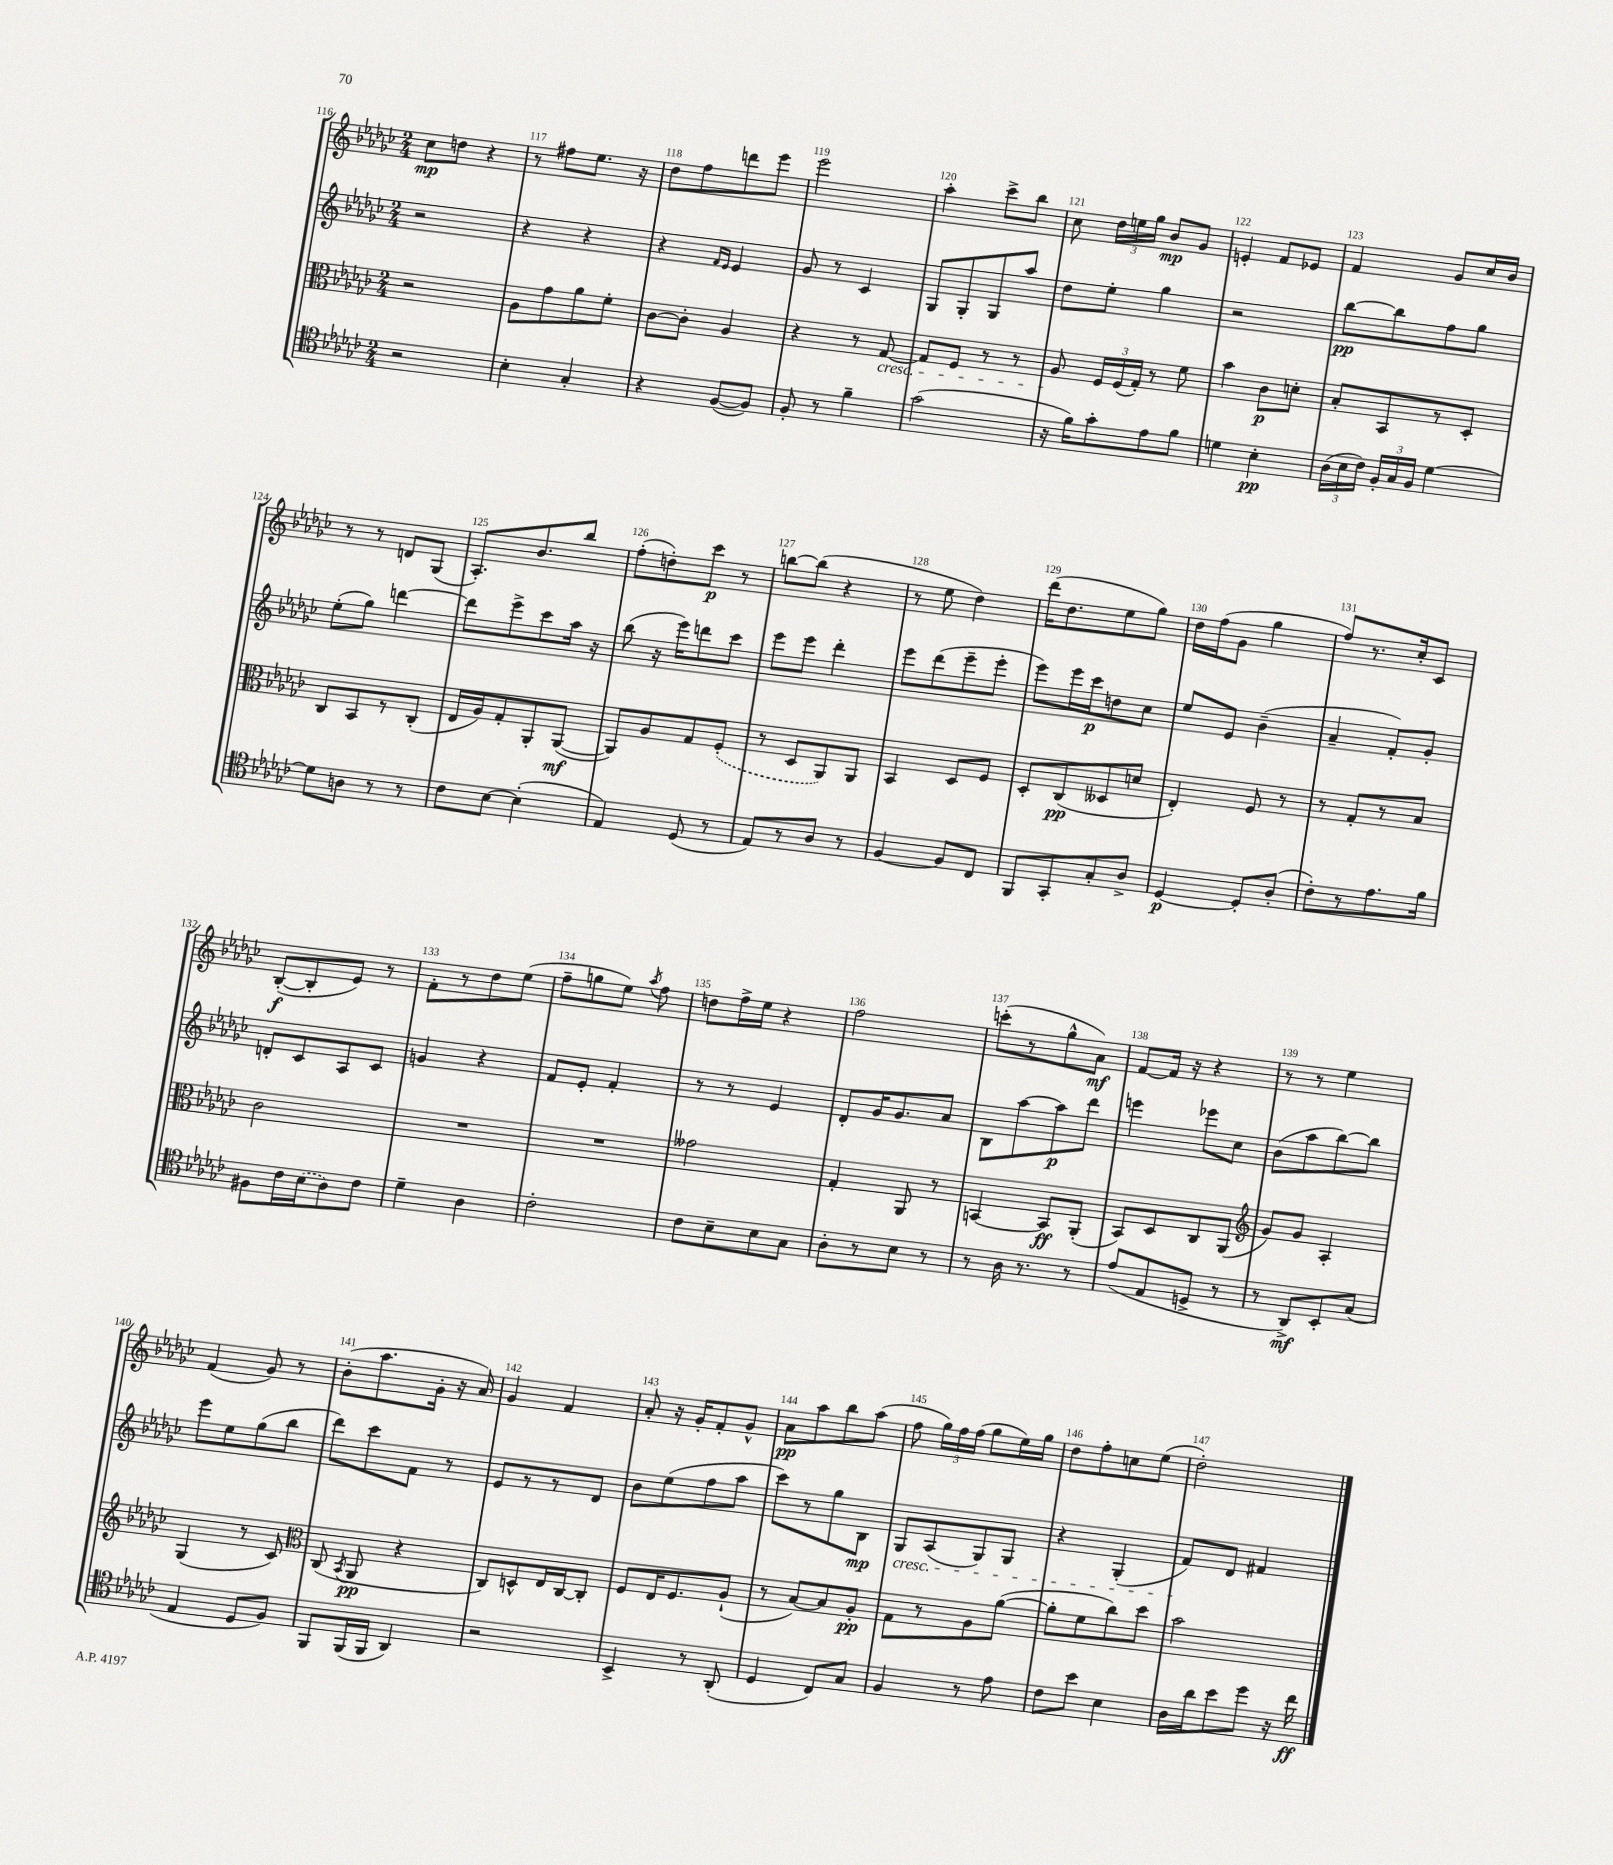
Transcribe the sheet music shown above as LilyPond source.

<<
\new StaffGroup <<
\new Staff = "s0" {
    \clef treble \key ges \major \numericTimeSignature \time 2/4
    \autoBeamOff ces''8[\mp d''8] r4 |
    r8 fis''8[ ees''8.] r16 |
    des''8[ f''8 d'''8 ees'''8] |
    ees'''2 |
    aes''4-. ces'''8[-> bes''8] |
    ces''8 \tuplet 3/2 { des''16[ e''16 ges''16] } bes'8[\mp ges'8] |
    e'4-. f'8[ ees'8] |
    f'4 ges'8[ ces''16 bes'16] |
    r8 r8 d'8[ ges8]( |
    aes8.[-.) bes'8. bes''8] |
    f''8[-.( d''8-.) ces'''8]\p r8 |
    b''8[~ b''8]( r4 |
    r8 ees''8 des''4) |
    des'''16[( des''8. ees''8 ges''8]) |
    des''16[ f''16( ges'8] ges''4 |
    f''8[) r8. ces''16-. ces'8] |
    bes8[~-.\f( bes8-. ees'8]) r8 |
    f'8[-. r8 des''8 ees''8]( |
    f''8[-- g''8 ees''8]) \acciaccatura { aes''8 } f''8 |
    d''8[ f''16-> ees''16] r4 |
    f''2 |
    c'''8[-.( r8 ges''8-^ aes'8]\mf) |
    f'8[~ f'16] r16 r4 |
    r8 r8 ees''4 |
    f'4( ges'8) r8 |
    bes'8[-.( aes''8. ges'16]-. r16 aes'16) |
    ges'4 f'4 |
    aes'8-. r16 ges'16[-. f'8-. ges'8]-^ |
    aes'8[\pp aes''8 bes''8 aes''8]( |
    f''8 \tuplet 3/2 { ges''16[) f''16 f''16]( } ges''8[ ees''16) ges''16] |
    des''8[ f''8-. c''8 ees''8]( |
    des''2-.) \bar "|." |
}
\new Staff = "s1" {
    \clef treble \key ges \major \numericTimeSignature \time 2/4
    \autoBeamOff r2 |
    r4 r4 |
    r4 \grace { f'16[ ees'16] } ees'4 |
    ges'8 r8 ces'4 |
    ges8[ ges8-. ges8 aes''8] |
    des''8[ ees''8]-. ges''4 |
    r2 |
    bes''8[~\pp bes''8 f''8 ges''8] |
    ees''8[-.( ges''8]) d'''4~ |
    d'''8[ ees'''8-> ces'''8 aes''16] r16 |
    bes''8( r16 ees'''16[) d'''8 ces'''8] |
    ees'''8[ ees'''8] des'''4-. |
    ees'''8[ des'''8( ees'''8-- ees'''8]-. |
    ees'''8[) ees'''16 ces'''16\p d''8 ces''8] |
    ees''8[ ees'8] bes'4--( |
    aes'4-- f'8[-.) ges'8]-. |
    d'8[-. ces'8 aes8 ces'8] |
    g'4 r4 |
    f'8[ ees'8]-. f'4-. |
    r8 r8 ees'4 |
    des'8[-. ges'16 ges'8. aes'8] |
    bes8[ aes''8~ aes''8\p des'''8] |
    e'''4 ees'''8[ ces''8] |
    bes'8[( aes''8 bes''8~) bes''8] |
    ees'''8[ ees''8 ges''8( bes''8] |
    des'''8[) ces'''8 f'8] r8 |
    ees'8[ r8 r8 des'8] |
    bes'8[ ees''8( f''8 aes''8] |
    ces'''8[) r8 ges''8 bes8]\mp |
    ges8[\cresc aes8( ges8) ges8] |
    r4 ges4-.( |
    f'8[\!) des'8] fis'4 \bar "|." |
}
\new Staff = "s2" {
    \clef alto \key ges \major \numericTimeSignature \time 2/4
    \autoBeamOff r2 |
    aes8[ ges'8 aes'8 f'8]-. |
    ces'8[~ ces'8]-. aes4 |
    r4 r8 ges8~\cresc |
    ges8[ f8] r8 r8 |
    aes8\! \tuplet 3/2 { f16[ f16( ges16]-.) } r8 f'8 |
    bes'4 ces'8[\p d'8]-. |
    bes8[-. bes,8 r8 des8]-. |
    ces8[ bes,8 r8 ces8]-.( |
    ees16[ aes16) ges8-. aes,8-. aes,8]~\mf( |
    aes,8[) aes8 ges8 \once \slurDashed f8]-.( |
    r8 des8[ aes,8) aes,8] |
    bes,4 des8[ f8] |
    des8[-. ces8\pp( deses8 d'8] |
    ees4-.) f8 r8 |
    r8 ges8[-. r8 bes8] |
    ces'2 |
    R2 |
    R2 |
    geses'2 |
    ges4-. aes,8 r8 |
    b,4~ b,8[\ff aes,8]-.( |
    bes,8[) des8 ces8 aes,8]( |
    \clef treble ges'8[) ges'8] aes4-. |
    ges4( r8 ces'8) |
    \clef alto ces8( \acciaccatura { bes,8 } aes,8\pp r4 |
    ces8[) d8-^ ees16 ces16~ ces8]-. |
    f8[ ees16 f8. aes8]-!( |
    r8 bes8[~) bes8 aes8]-.\pp |
    ges8[ r8 aes8 aes'8]~( |
    aes'8[-. f'8 ces''8) des''8] |
    bes'2 \bar "|." |
}
\new Staff = "s3" {
    \clef tenor \key ges \major \numericTimeSignature \time 2/4
    \autoBeamOff r2 |
    bes4-. ges4-. |
    r4 f8[~( f8]) |
    f8-. r8 f'4-- |
    ges'2( |
    r16 f'16[) ges'8-. ees'8 f'8] |
    d'4 bes4-.\pp |
    \tuplet 3/2 { aes16[( bes16 ces'16]) } \tuplet 3/2 { f16[-. ges16 f16] } des'4~ |
    des'8[ a8] r8 r8 |
    ces'8[ bes8]~ bes4-.( |
    ees4) des8( r8 |
    ees8[) r8 aes8] r8 |
    f4~ f8[ ces8] |
    f,8[ ges,8-. ges8-. aes8]-> |
    des4~\p des8[-. aes8]-.( |
    ces'8[-.) r8 ees'8. f'16] |
    fis8[ ces'16 \once \slurDashed bes16( aes8) ces'8] |
    des'4-- aes4 |
    ces'2-. |
    ces'8[ bes8-- bes8 ges8] |
    aes8[-. r8 bes8] r8 |
    r8 aes16 r8. r8 |
    ees'8[( ees8 d8]-> r8 |
    r8 aes,8[->\mf) bes,8-. ges8]( |
    ees4 des8[ f8]) |
    f,8[ f,16( f,16] aes,4) |
    r2 |
    bes,4-> r8 aes,8-.( |
    des4 ces8[) ges8] |
    f4 r8 ees'8 |
    ces'8[ bes'8] bes4 |
    aes16[ aes'16 bes'8 des''8] r16 ces''16\ff \bar "|." |
}
>>
>>
\layout { \context { \Score currentBarNumber = #116 \override BarNumber.break-visibility = ##(#f #t #t) barNumberVisibility = #all-bar-numbers-visible } }
